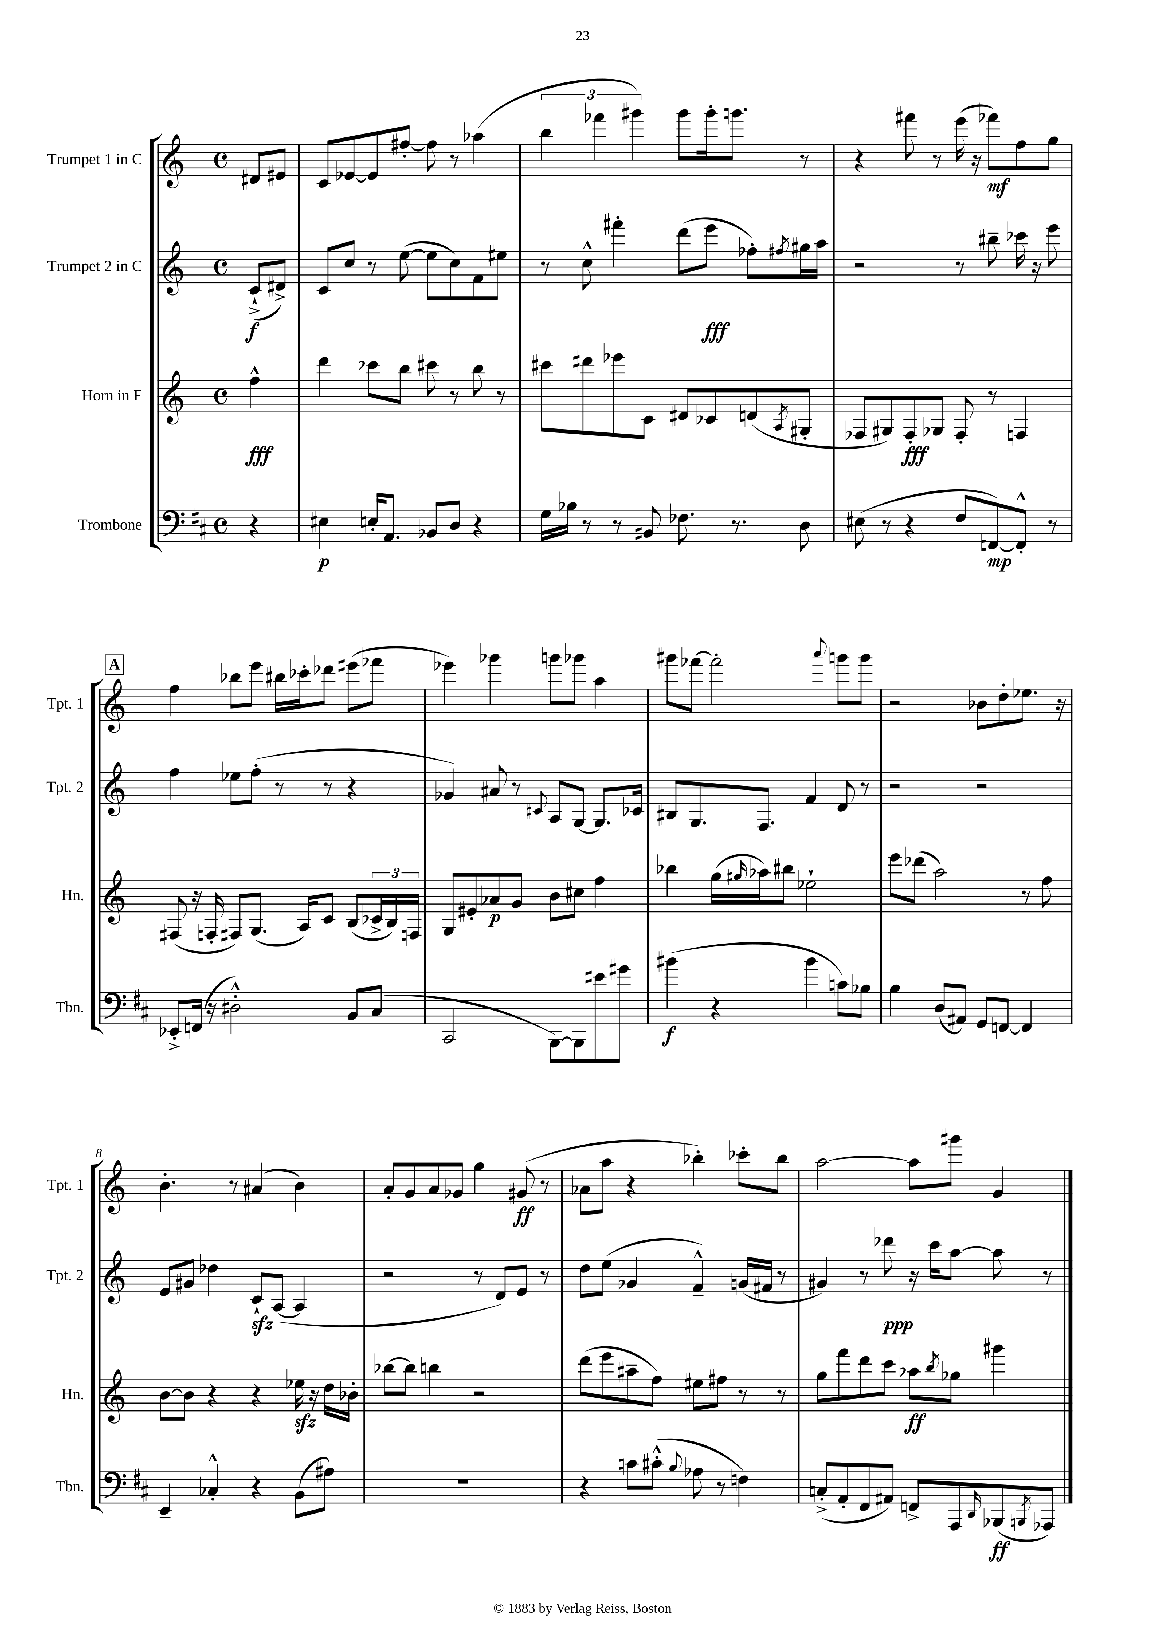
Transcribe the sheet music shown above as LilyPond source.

<<
\new StaffGroup <<
\new Staff = "s0" \with { instrumentName = "Trumpet 1 in C" shortInstrumentName = "Tpt. 1" } {
    \clef treble \key c \major \defaultTimeSignature \time 4/4 \partial 4
    dis'8 eis'8 |
    c'8 ees'8~ ees'8 fis''8~-. fis''8 r8 aes''4( |
    \tuplet 3/2 { b''4 fes'''4 gis'''4) } gis'''8 gis'''16-. g'''8. r8 |
    r4 fis'''8 r8 e'''16( r16 fes'''8\mf) f''8 g''8 |
    \mark \markup { \box "A" } f''4 bes''8 e'''8 bis''16 ces'''16-. des'''8 eis'''8( fes'''8 |
    ees'''4) ges'''4 g'''8 ges'''8 a''4 |
    gis'''8 fes'''8~ fes'''2-. \appoggiatura { a'''8 } g'''8 g'''8 |
    r2 bes'8 d''8-. ees''8. r16 |
    b'4.-. r8 ais'4( b'4) |
    a'8-. g'8 a'8 ges'8 g''4 gis'8\ff( r8 |
    aes'8 a''8 r4 bes''4-.) ces'''8-. bes''8 |
    a''2~ a''8 gis'''8 g'4 \bar "|." |
}
\new Staff = "s1" \with { instrumentName = "Trumpet 2 in C" shortInstrumentName = "Tpt. 2" } {
    \clef treble \key c \major \defaultTimeSignature \time 4/4 \partial 4
    c'8-!->\f( dis'8->) |
    c'8 c''8 r8 e''8~( e''8 c''8) f'8 eis''8 |
    r8 c''8-^ fis'''4-. d'''8( e'''8\fff fes''8-.) \acciaccatura { fis''8 } gis''16 a''16 |
    r2 r8 bis''8-- ces'''16 r16 e'''8 |
    \mark \markup { \box "A" } f''4 ees''8 f''8-.( r8 r8 r4 |
    ges'4) ais'8 r8 \appoggiatura { cis'8 } a8 g8~ g8. ces'16 |
    bis8 g8. f8. f'4 d'8 r8 |
    r2 r2 |
    e'8 gis'8 des''4 c'8-!\sfz a8~( a4 |
    r2 r8 d'8) e'8 r8 |
    d''8 e''8( ges'4 f'4---^) g'16( fis'16 r8 |
    gis'4) r8 des'''8\ppp r16 c'''16 a''8~ a''8 r8 \bar "|." |
}
\new Staff = "s2" \with { instrumentName = "Horn in F" shortInstrumentName = "Hn." } {
    \clef treble \key c \major \defaultTimeSignature \time 4/4 \partial 4
    f''4-^\fff |
    d'''4 ces'''8 b''8 cis'''8 r8 b''8 r8 |
    cis'''8 dis'''8 ees'''8 c'8 dis'8 ces'8 d'8( \acciaccatura { a8 } gis8-. |
    fes8 gis8) fes8-.\fff ges8 fes8-. r8 f4 |
    \mark \markup { \box "A" } fis8( r16 f16-. fis8) g8.( a16) c'8 b8( \tuplet 3/2 { ces'16-> b16) f16 } |
    g8 eis'8-. aes'8\p g'8 b'8 cis''8 f''4 |
    bes''4 g''16( \grace { gis''16 } aes''16) bis''8 ees''2-! |
    e'''8 des'''8( a''2) r8 f''8 |
    b'8~ b'8 r4 r4 ees''16\sfz r16 d''16 bes'16-. |
    bes''8~ bes''8 b''4 r2 |
    d'''8( e'''8 ais''8-- f''8) eis''8 fis''8 r8 r8 |
    g''8 f'''8 d'''8 c'''8 aes''8\ff \acciaccatura { b''8 } ges''8 gis'''4 \bar "|." |
}
\new Staff = "s3" \with { instrumentName = "Trombone" shortInstrumentName = "Tbn." } {
    \clef bass \key d \major \defaultTimeSignature \time 4/4 \partial 4
    r4 |
    eis4\p e16-. a,8. bes,8 d8 r4 |
    g16 bes16 r8 r8 bis,8 fes8. r8. d8 |
    eis8( r8 r4 fis8 f,8~\mp) f,8-.-^ r8 |
    \mark \markup { \box "A" } ees,8-.-> f,16( r16 dis2-.-^) b,8 cis8( |
    cis,2 b,,8~) b,,8 eis'8 gis'8 |
    bis'4\f( r4 bis'4 c'8) bes8 |
    b4 d8( ais,8) g,8 f,8~ f,4 |
    e,4-- ces4-.-^ r4 b,8( ais8) |
    R1 |
    r4 c'8 cis'8-.-^( \appoggiatura { b8 } aes8 r8 f4) |
    c8-.->( a,8-. fis,8 ais,8) f,8-> a,,8 \grace { d,16 } bes,,8\ff( \acciaccatura { b,,8 } aes,,8) \bar "|." |
}
>>
>>
